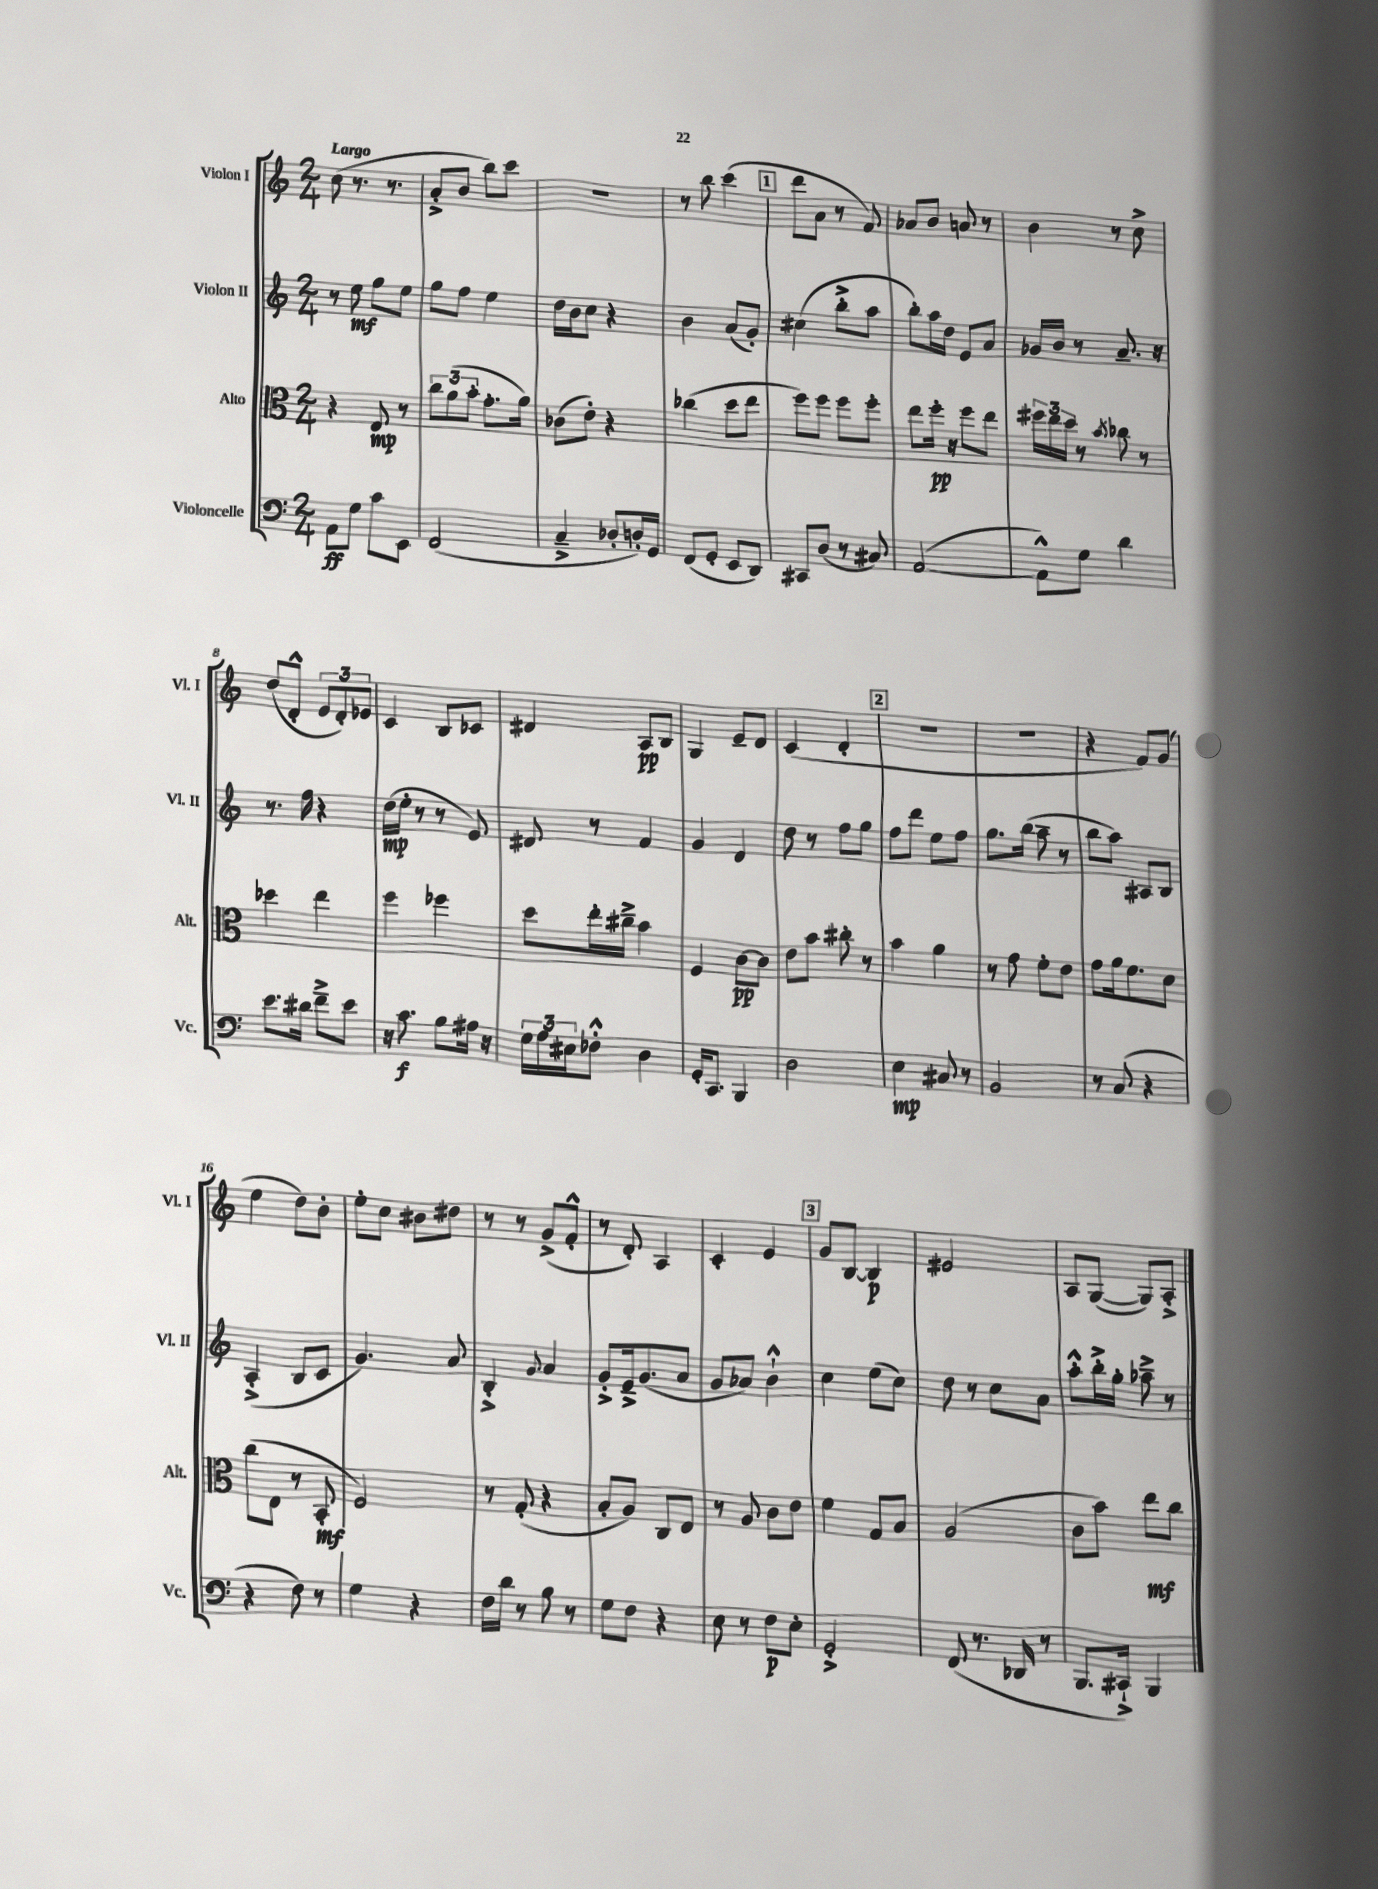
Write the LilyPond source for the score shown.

<<
\new StaffGroup <<
\new Staff = "s0" \with { instrumentName = "Violon I" shortInstrumentName = "Vl. I" } {
    \clef treble \key c \major \numericTimeSignature \time 2/4 \tempo "Largo"
    c''8( r8. r8. |
    a'8-.-> b'8 b''8) c'''8 |
    R2 |
    r8 b''8 c'''4( |
    \mark \markup { \box "1" } d'''8 a'8 r8 f'8) |
    aes'8 b'8 a'8 r8 |
    b'4 r8 c''8-> |
    d''8( d'8-.-^ \tuplet 3/2 { e'8 d'8-.) ees'8 } |
    c'4 b8 ces'8 |
    dis'4 a8\pp b8 |
    g4 e'8-- d'8 |
    c'4( d'4-. |
    \mark \markup { \box "2" } R2 |
    R2 |
    r4 f'8) g'8( |
    e''4 d''8) b'8-. |
    e''8-. c''8 bis'8 dis''8 |
    r8 r8 g'8->( f'8-.-^ |
    r8 d'8-.) a4 |
    c'4-. e'4 |
    \mark \markup { \box "3" } g'8 b8~ b4\p |
    eis'2 |
    a8 g8~( g8) a8-.-> \bar "|." |
}
\new Staff = "s1" \with { instrumentName = "Violon II" shortInstrumentName = "Vl. II" } {
    \clef treble \key c \major \numericTimeSignature \time 2/4
    r8 e''8\mf g''8 e''8 |
    g''8 f''8 e''4 |
    d''16 b'16 c''8 r4 |
    b'4 a'8( g'8-.) |
    \mark \markup { \box "1" } cis''4( b''8-.-> a''8 |
    b''8-.) a''16 d''16 e'8 a'8 |
    ges'16 b'16 r8 a'8.-- r16 |
    r8. f''16 r4 |
    d''16\mp( e''16-. r8 r8 e'8) |
    dis'8 r8 f'4 |
    g'4 d'4 |
    d''8 r8 f''8 g''8 |
    \mark \markup { \box "2" } f''8 d'''8 e''8 f''8 |
    g''8. b''16( a''8-- r8 |
    b''8 a''8) ais8 b8 |
    a4-.->( b8 c'8 |
    g'4.) a'8 |
    b4-.-> \appoggiatura { g'8 } a'4 |
    g'8-.-> e'16---> g'8.( a'8 |
    g'8 aes'8) b'4-!-^ |
    \mark \markup { \box "3" } c''4 e''8( c''8) |
    d''8 r8 c''8 a'8 |
    a''8-.-^ b''16-.-> g''16-. aes''8---> r8 \bar "|." |
}
\new Staff = "s2" \with { instrumentName = "Alto" shortInstrumentName = "Alt." } {
    \clef alto \key c \major \numericTimeSignature \time 2/4
    r4 e8\mp r8 |
    \tuplet 3/2 { c''8 a'8( b'8-. } g'8.-. a'16) |
    ces'8( e'8-.) r4 |
    ces''4( d''8 e''8 |
    \mark \markup { \box "1" } f''8) f''8 f''8 f''8-. |
    e''8 f''16-.\pp r16 f''8 e''8 |
    \tuplet 3/2 { fis''16 e''16 d''16 } r8 \acciaccatura { b'8 } ces''8 r8 |
    des''4 e''4 |
    f''4 fes''4 |
    d''8 e''16-. cis''16---> b'4 |
    f4 c'8~\pp c'8 |
    e'8 b'8 cis''8-. r8 |
    \mark \markup { \box "2" } b'4 a'4 |
    r8 g'8 f'8-. e'8 |
    g'8 a'16 f'8. d'8 |
    c''8( e8 r8 b,8-.\mf |
    f2) |
    r8 g8-.( r4 |
    b8-. a8) c8 e8 |
    r8 a8 c'8 e'8 |
    \mark \markup { \box "3" } f'4 g8 b8 |
    a2( |
    c'8 b'8) e''8\mf c''8 \bar "|." |
}
\new Staff = "s3" \with { instrumentName = "Violoncelle" shortInstrumentName = "Vc." } {
    \clef bass \key c \major \numericTimeSignature \time 2/4
    a,8\ff g8 c'8 e,8 |
    f,2( |
    c4---> des8-. d16-.) g,16 |
    f,8( g,8-. e,8 d,8) |
    \mark \markup { \box "1" } cis,8 d8( r8 cis8) |
    a,2~( |
    a,8-^) g8 d'4 |
    e'8. dis'16 f'8---> e'8 |
    r16 c'8.\f b8 ais16 r16 |
    \tuplet 3/2 { g16 a16 eis16 } fes8-.-^ d4 |
    g,16-. c,8. b,,4 |
    d2 |
    \mark \markup { \box "2" } e4\mp cis8 r8 |
    b,2 |
    r8 c8( r4 |
    r4 f8) r8 |
    g4 r4 |
    f16 d'16 r8 b8 r8 |
    g8 f8 r4 |
    e8 r8 f8\p e8-. |
    \mark \markup { \box "3" } g,2-.-> |
    f,8( r8. des,16 r8 |
    b,,8. cis,16-!->) b,,4 \bar "|." |
}
>>
>>
